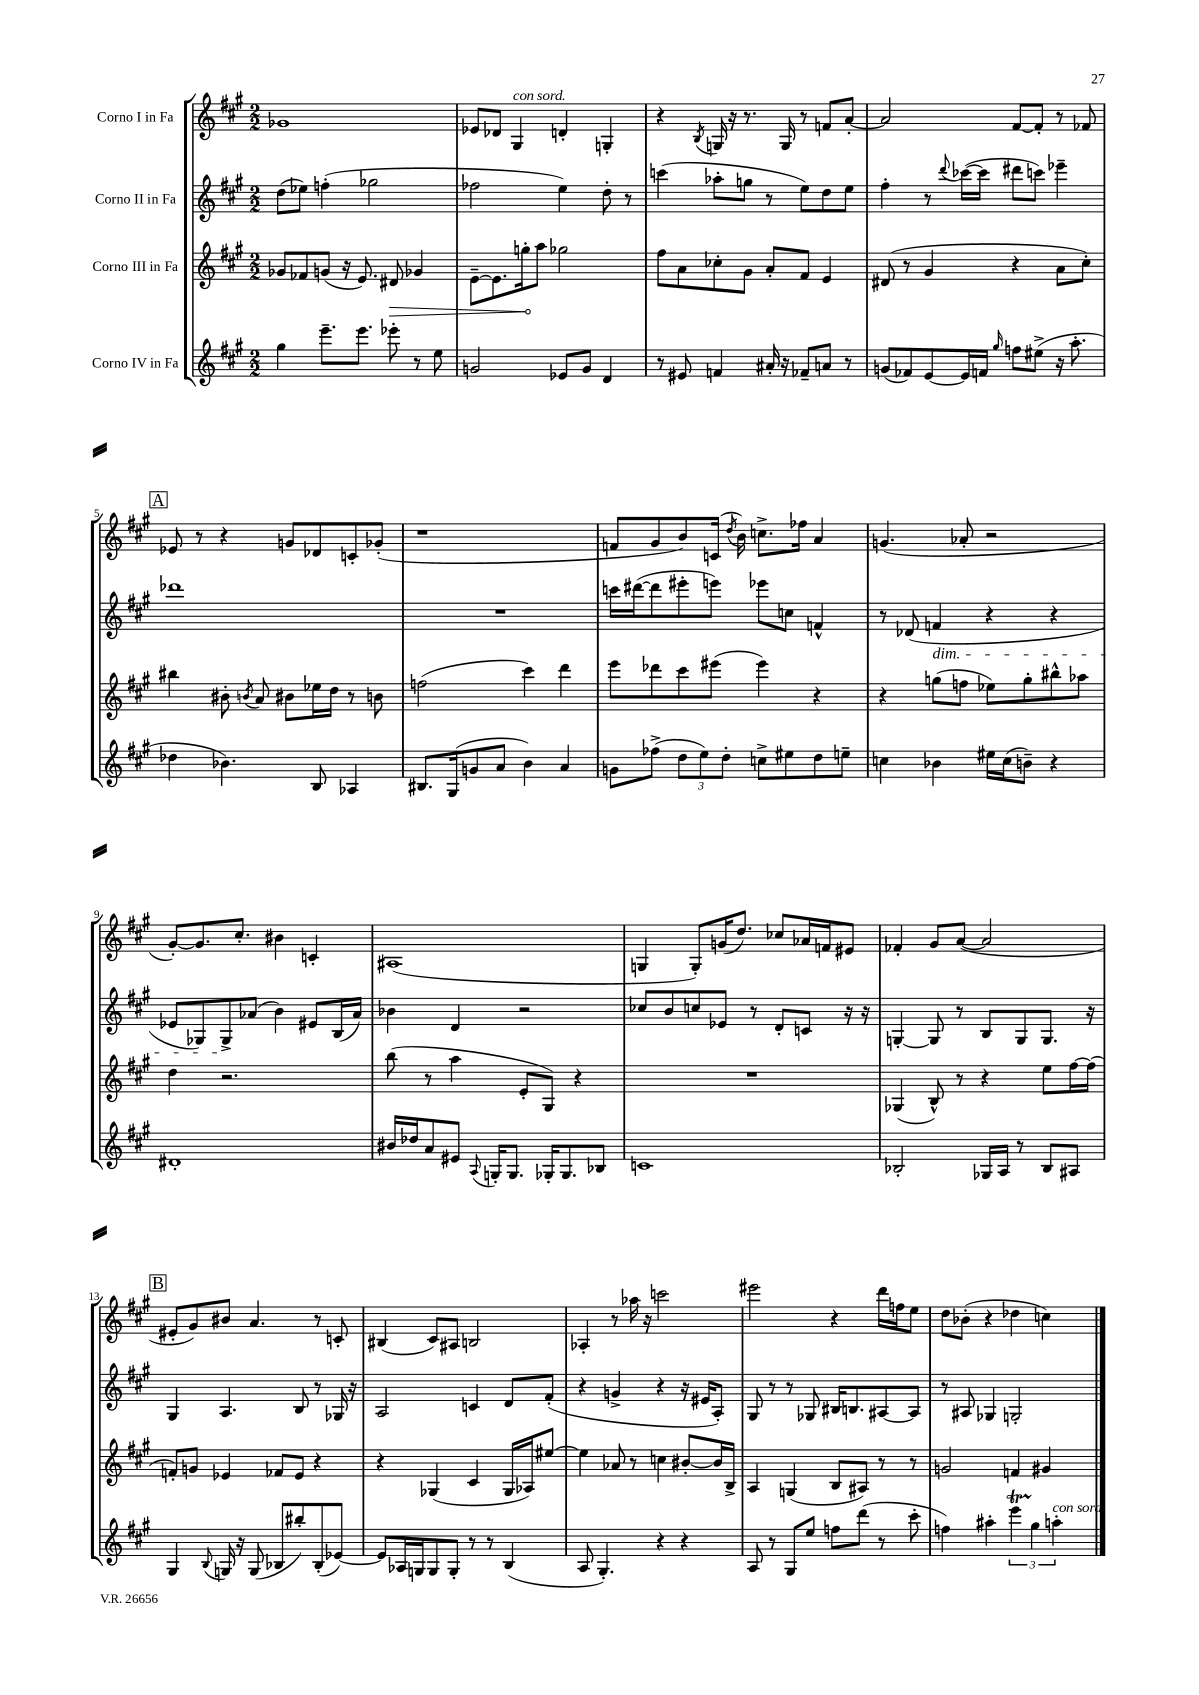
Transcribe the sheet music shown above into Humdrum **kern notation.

**kern	**kern	**kern	**kern
*staff4	*staff3	*staff2	*staff1
*clefG2	*clefG2	*clefG2	*clefG2
*k[f#c#g#]	*k[f#c#g#]	*k[f#c#g#]	*k[f#c#g#]
*M2/2	*M2/2	*M2/2	*M2/2
4gg#	8g-	(8dd	1g-
.	8f-	8ee-)	.
8.eee~	(8g	(4ff'	.
.	16r	.	.
8.eee	8.e)	.	.
.	.	2gg-	.
8eee-'	8d#	.	.
8r	4g-	.	.
8ee	.	.	.
=	=	=	=
2g	[8e~	2ff-	8e-
.	8.e]	.	8d-
.	.	.	4G#
.	16gg'	.	.
.	8aa	.	.
8e-	2gg-	4ee)	4d'
8g	.	.	.
4d	.	8dd'	4G'
.	.	8r	.
=	=	=	=
8r	8ff#	(4ccc	4r
8e#	8a	.	.
.	.	.	8qB
4f	8cc-'	8aa-'	16G
.	.	.	16r
.	8g#	8gg	8.r
16a#'	8a'	8r	.
16r	.	.	16G
8f-~	8f#	8ee)	8r
8a	4e	8dd	8f
8r	.	8ee	[8a'
=	=	=	=
(8g	(8d#	4ff#'	2a]
8f-)	8r	.	.
[8e	4g#	8r	.
.	.	8qqddd	.
16e]	.	([16ccc-	.
16f	.	16ccc-]	.
16qqgg#	.	.	.
8ff	4r	8ddd#	[8f#
(8ee#^	.	8ccc)	8f#']
16r	8a	4eee-~	8r
8.aa'	.	.	.
.	8cc#')	.	8f-
=	=	=	=
4dd-	4bb#	1ddd-	8e-
.	.	.	8r
4.b-)	8b#'	.	4r
.	8qb	.	.
.	8a	.	.
.	8b#	.	8g
8B	16ee-	.	8d-
.	16dd	.	.
4A-	8r	.	8c'
.	8b	.	(8g-'
=	=	=	=
8.B#	(2ff	1r	1r
(16G#	.	.	.
8g	.	.	.
8a	.	.	.
4b)	4ccc#)	.	.
4a	4ddd	.	.
=	=	=	=
8g	8eee	16ccc	8f
.	.	([16ddd#	.
(8ff-^	8ddd-	8ddd#]	8g#
12dd	8ccc#	8eee#'	8b)
12ee)	.	.	.
.	(8eee#	8eee)	(16c
12dd'	.	.	.
.	.	.	8qdd
.	.	.	16b)
8cc^	4eee#)	8eee-	8.cc^
8ee#	.	8cc	.
.	.	.	16ff-
8dd	4r	4f^^	4a
8ee~	.	.	.
=	=	=	=
4cc	4r	8r	(4.g
.	.	(8d-	.
4b-	(8gg	4f	.
.	8ff	.	8a-'
16ee#	8ee-)	4r	2r
(16cc	.	.	.
8b~)	8gg'	.	.
4r	8bb#^^	4r	.
.	8aa-	.	.
=	=	=	=
1d#'	4dd	8e-	[8g#')
.	.	8G-)	8.g#]
.	2.r	8G-^	.
.	.	.	8.cc#'
.	.	(8a-	.
.	.	4b)	4b#
.	.	8e#	4c'
.	.	(16B	.
.	.	16a-)	.
=	=	=	=
16b#	(8bb	4b-	(1A#
16dd-	.	.	.
8a	8r	.	.
8e#	4aa	4d	.
8qqA	.	.	.
16G'	.	.	.
8.G	.	.	.
.	8e'	2r	.
16G-'	8G#)	.	.
8.G-	.	.	.
.	4r	.	.
8B-	.	.	.
=	=	=	=
1c	1r	8cc-	4G
.	.	8b	.
.	.	8cc	8G')
.	.	8e-	(16g
.	.	.	8.dd)
.	.	8r	.
.	.	8d'	8cc-
.	.	8c	16a-
.	.	.	16f
.	.	16r	8e#
.	.	16r	.
=	=	=	=
2B-'	(4G-	[4G'	4f-'
.	8B^^)	8G]	8g#
.	8r	8r	([8a
16G-	4r	8B	2a]
16A	.	.	.
8r	.	8G	.
8B-	8ee	8.G	.
8A#	[16ff#	.	.
.	(16ff#]	16r	.
=	=	=	=
4G#	8f')	4G#	8e#'
.	8g	.	8g#)
8qqB	.	.	.
16G	4e-	4.A	8b#
16r	.	.	.
(8G	.	.	4.a
8B-	8f-	.	.
8bb#')	8e-	8B	.
(8B-'	4r	8r	8r
[8e-)	.	16G-	8c'
.	.	16r	.
=	=	=	=
8e-]	4r	2A	(4B#
16A-	.	.	.
16G	.	.	.
8G	(4G-	.	8c#)
8G'	.	.	8A#
8r	4c#	4c	2B
8r	.	.	.
(4B	16G-	8d	.
.	16A-)	.	.
.	[8ee#	(8f#'	.
=	=	=	=
8A	4ee#]	4r	4A-'
4.G#')	.	.	.
.	8a-	4g^	8r
.	8r	.	16aa-
.	.	.	16r
4r	4cc	4r	2ccc
4r	[8b#'	16r	.
.	.	16e#	.
.	16b#]	8A')	.
.	16B^	.	.
=	=	=	=
8A	4A	8G#	2eee#
8r	.	8r	.
8G#	(4G	8r	.
8ee	.	8G-	.
8ff	8B	16B#	4r
.	.	8.B	.
(8ddd	8A#)	.	.
8r	8r	[8A#	16ddd
.	.	.	16ff
8ccc#'	8r	8A#]	8ee
=	=	=	=
4ff)	2g	8r	8dd
.	.	8A#	(8b-'
4aa#'	.	4G-	4r
6eee	4f	2G'	4dd-
6gg#	.	.	.
.	4g#	.	4cc)
6aa'	.	.	.
==	==	==	==
*-	*-	*-	*-
